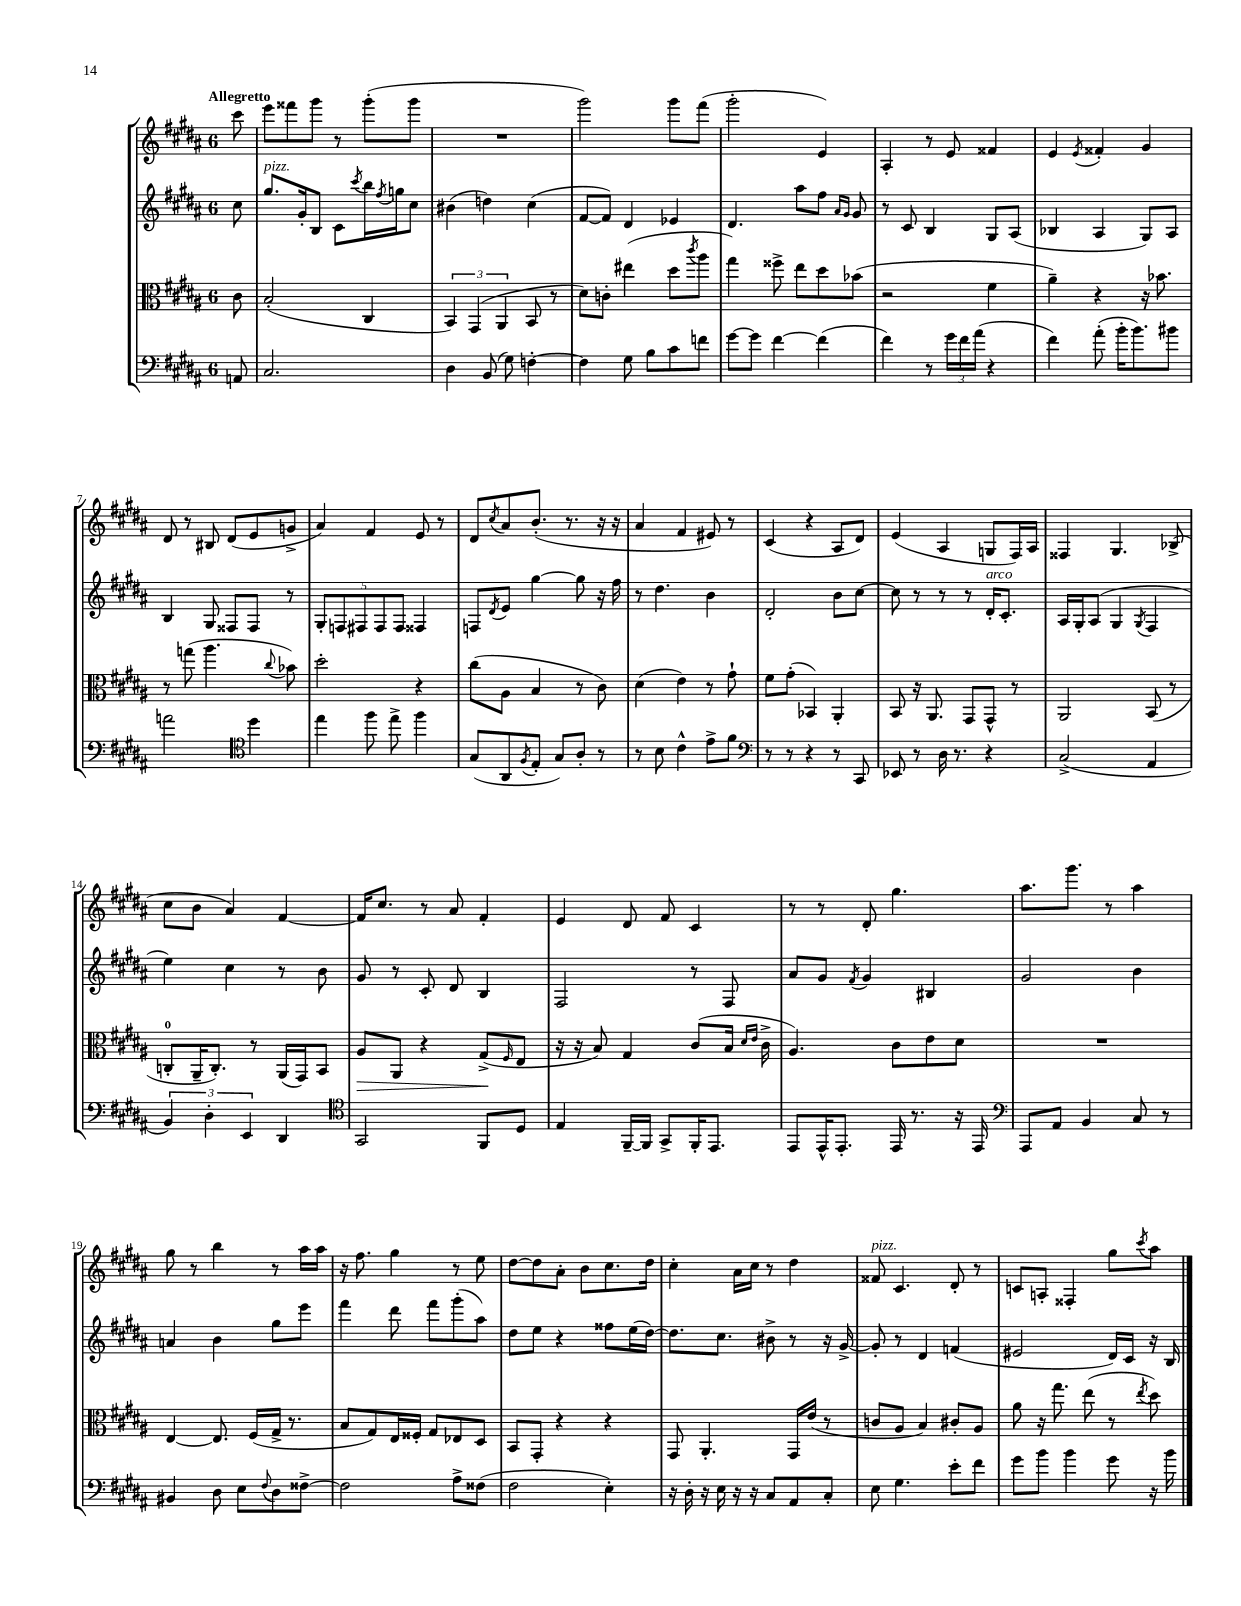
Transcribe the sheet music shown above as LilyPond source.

<<
\new StaffGroup <<
\new Staff = "s0" {
    \clef treble \key b \major \once \override Staff.TimeSignature.style = #'single-digit \time 6/8 \partial 8 \tempo "Allegretto"
    cis'''8 |
    e'''8 fisis'''8 gis'''8 r8 gis'''8-.( gis'''8 |
    R2. |
    gis'''2) gis'''8 fis'''8( |
    gis'''2-. e'4) |
    ais4-. r8 e'8 fisis'4 |
    e'4 \acciaccatura { e'8 } fisis'4-. gis'4 |
    dis'8 r8 bis8 dis'8( e'8 g'8-> |
    ais'4) fis'4 e'8 r8 |
    dis'8 \acciaccatura { cis''8 } ais'8 b'8.-.( r8. r16 r16 |
    ais'4 fis'4 eis'8) r8 |
    cis'4( r4 ais8 dis'8) |
    e'4( ais4 g8 fis16) ais16 |
    fisis4 gis4. bes8->( |
    cis''8 b'8 ais'4) fis'4~ |
    fis'16 cis''8. r8 ais'8 fis'4-. |
    e'4 dis'8 fis'8 cis'4 |
    r8 r8 dis'8-. gis''4. |
    ais''8. gis'''8. r8 ais''4 |
    gis''8 r8 b''4 r8 ais''16 ais''16 |
    r16 fis''8. gis''4 r8 e''8 |
    dis''8~ dis''8 ais'8-. b'8 cis''8. dis''16 |
    cis''4-. ais'16 cis''16 r8 dis''4 |
    fisis'8^\markup { \italic "pizz." } cis'4. dis'8-. r8 |
    c'8 a8-. fisis4-. gis''8 \acciaccatura { cis'''8 } ais''8 \bar "|." |
}
\new Staff = "s1" {
    \clef treble \key b \major \once \override Staff.TimeSignature.style = #'single-digit \time 6/8 \partial 8
    cis''8 |
    gis''8.^\markup { \italic "pizz." } gis'16-. b8 cis'8 \acciaccatura { cis'''8 } b''16 \acciaccatura { fis''8 } g''16 cis''8 |
    bis'4( d''4) cis''4( |
    fis'8~ fis'8) dis'4 ees'4 |
    dis'4. ais''8 fis''8 \grace { ais'16 gis'16 } gis'8 |
    r8 cis'8 b4 gis8 ais8( |
    bes4 ais4 gis8) ais8 |
    b4 gis8 fisis8 fisis8 r8 |
    \tuplet 5/4 { gis8-. f8 fis8 fis8 fis8 } fisis4 |
    f8 \acciaccatura { dis'8 } e'8 gis''4~ gis''8 r16 fis''16 |
    r8 dis''4. b'4 |
    dis'2-. b'8 cis''8~ |
    cis''8 r8 r8 r8 dis'16-.^\markup { \italic "arco" } cis'8.-. |
    ais16 gis16-. ais8( gis4 \acciaccatura { gis8 } fis4 |
    e''4) cis''4 r8 b'8 |
    gis'8 r8 cis'8-. dis'8 b4 |
    fis2 r8 fis8 |
    ais'8 gis'8 \acciaccatura { fis'8 } gis'4 bis4 |
    gis'2 b'4 |
    a'4 b'4 gis''8 e'''8 |
    fis'''4 dis'''8 fis'''8 gis'''8-.( ais''8) |
    dis''8 e''8 r4 fisis''8 e''16( dis''16~) |
    dis''8. cis''8. bis'8-> r8 r16 gis'16~-> |
    gis'8-. r8 dis'4 f'4( |
    eis'2 dis'16) cis'16 r16 b16 \bar "|." |
}
\new Staff = "s2" {
    \clef alto \key b \major \once \override Staff.TimeSignature.style = #'single-digit \time 6/8 \partial 8
    cis'8 |
    b2-.( cis4 |
    \tuplet 3/2 { b,4) gis,4( ais,4 } b,8 r8 |
    dis'8) c'8-. eis''4( dis''8 \acciaccatura { cis'''8 } ais''8 |
    gis''4) fisis''8-> e''8 dis''8 bes'8( |
    r2 fis'4 |
    ais'4--) r4 r16 bes'8. |
    r8 g''8( ais''4. \appoggiatura { cis''8 } bes'8) |
    dis''2-. r4 |
    cis''8( ais8 b4 r8 cis'8) |
    dis'4( e'4) r8 gis'8-! |
    fis'8 gis'8-.( bes,4) ais,4-. |
    b,8 r16 ais,8. gis,8 gis,8-^ r8 |
    ais,2 b,8( r8 |
    c8-0-. ais,16-- c8.-.) r8 ais,16( gis,16) b,8 |
    ais8\> ais,8 r4 gis8->\!( \grace { fis16 } e8 |
    r16 r16 b8) gis4 cis'8( b16 \grace { dis'16 e'16 } cis'16-> |
    ais4.) cis'8 e'8 dis'8 |
    R2. |
    e4~ e8. fis16( gis16-> r8. |
    b8 gis8) e16 fisis16-. gis8 ees8 dis8 |
    b,8 gis,8-. r4 r4 |
    gis,8 ais,4.-. gis,16 e'16( r8 |
    c'8 ais8 b4) cis'8-. ais8 |
    ais'8 r16 gis''8. e''8( r8 \acciaccatura { e''8 } dis''8) \bar "|." |
}
\new Staff = "s3" {
    \clef bass \key b \major \once \override Staff.TimeSignature.style = #'single-digit \time 6/8 \partial 8
    a,8 |
    cis2. |
    dis4 b,8( gis8) f4~-. |
    f4 gis8 b8 cis'8 f'8 |
    gis'8~ gis'8 fis'4~ fis'4( |
    fis'4) r8 \tuplet 3/2 { gis'16 fis'16 ais'16( } r4 |
    fis'4) ais'8-.( b'16-. b'8.) bis'8 |
    a'2 \clef tenor dis''4 |
    e''4 fis''8 e''8-> fis''4 |
    gis8( ais,8 \acciaccatura { fis8 } e8-. gis8) ais8-. r8 |
    r8 b8 cis'4-^ e'8-> fis'8 |
    \clef bass r8 r8 r4 r8 cis,8 |
    ees,8 r8 dis16 r8. r4 |
    cis2->( ais,4 |
    \tuplet 3/2 { b,4) dis4-. e,4 } dis,4 |
    \clef tenor gis,2 fis,8 dis8 |
    e4 fis,16~-- fis,16 gis,8-> fis,16-. e,8. |
    e,8 e,16-^ e,8.-. e,16 r8. r16 e,16 |
    \clef bass ais,,8 ais,8 b,4 cis8 r8 |
    bis,4 dis8 e8 \appoggiatura { fis8 } dis8 fisis8~-> |
    fisis2 ais8-> fisis8( |
    fis2 e4-.) |
    r16 dis16-. r16 e16 r16 r16 cis8 ais,8 cis8-. |
    e8 gis4. e'8-. fis'8 |
    gis'8 b'8 b'4 gis'8 r16 b'16 \bar "|." |
}
>>
>>
